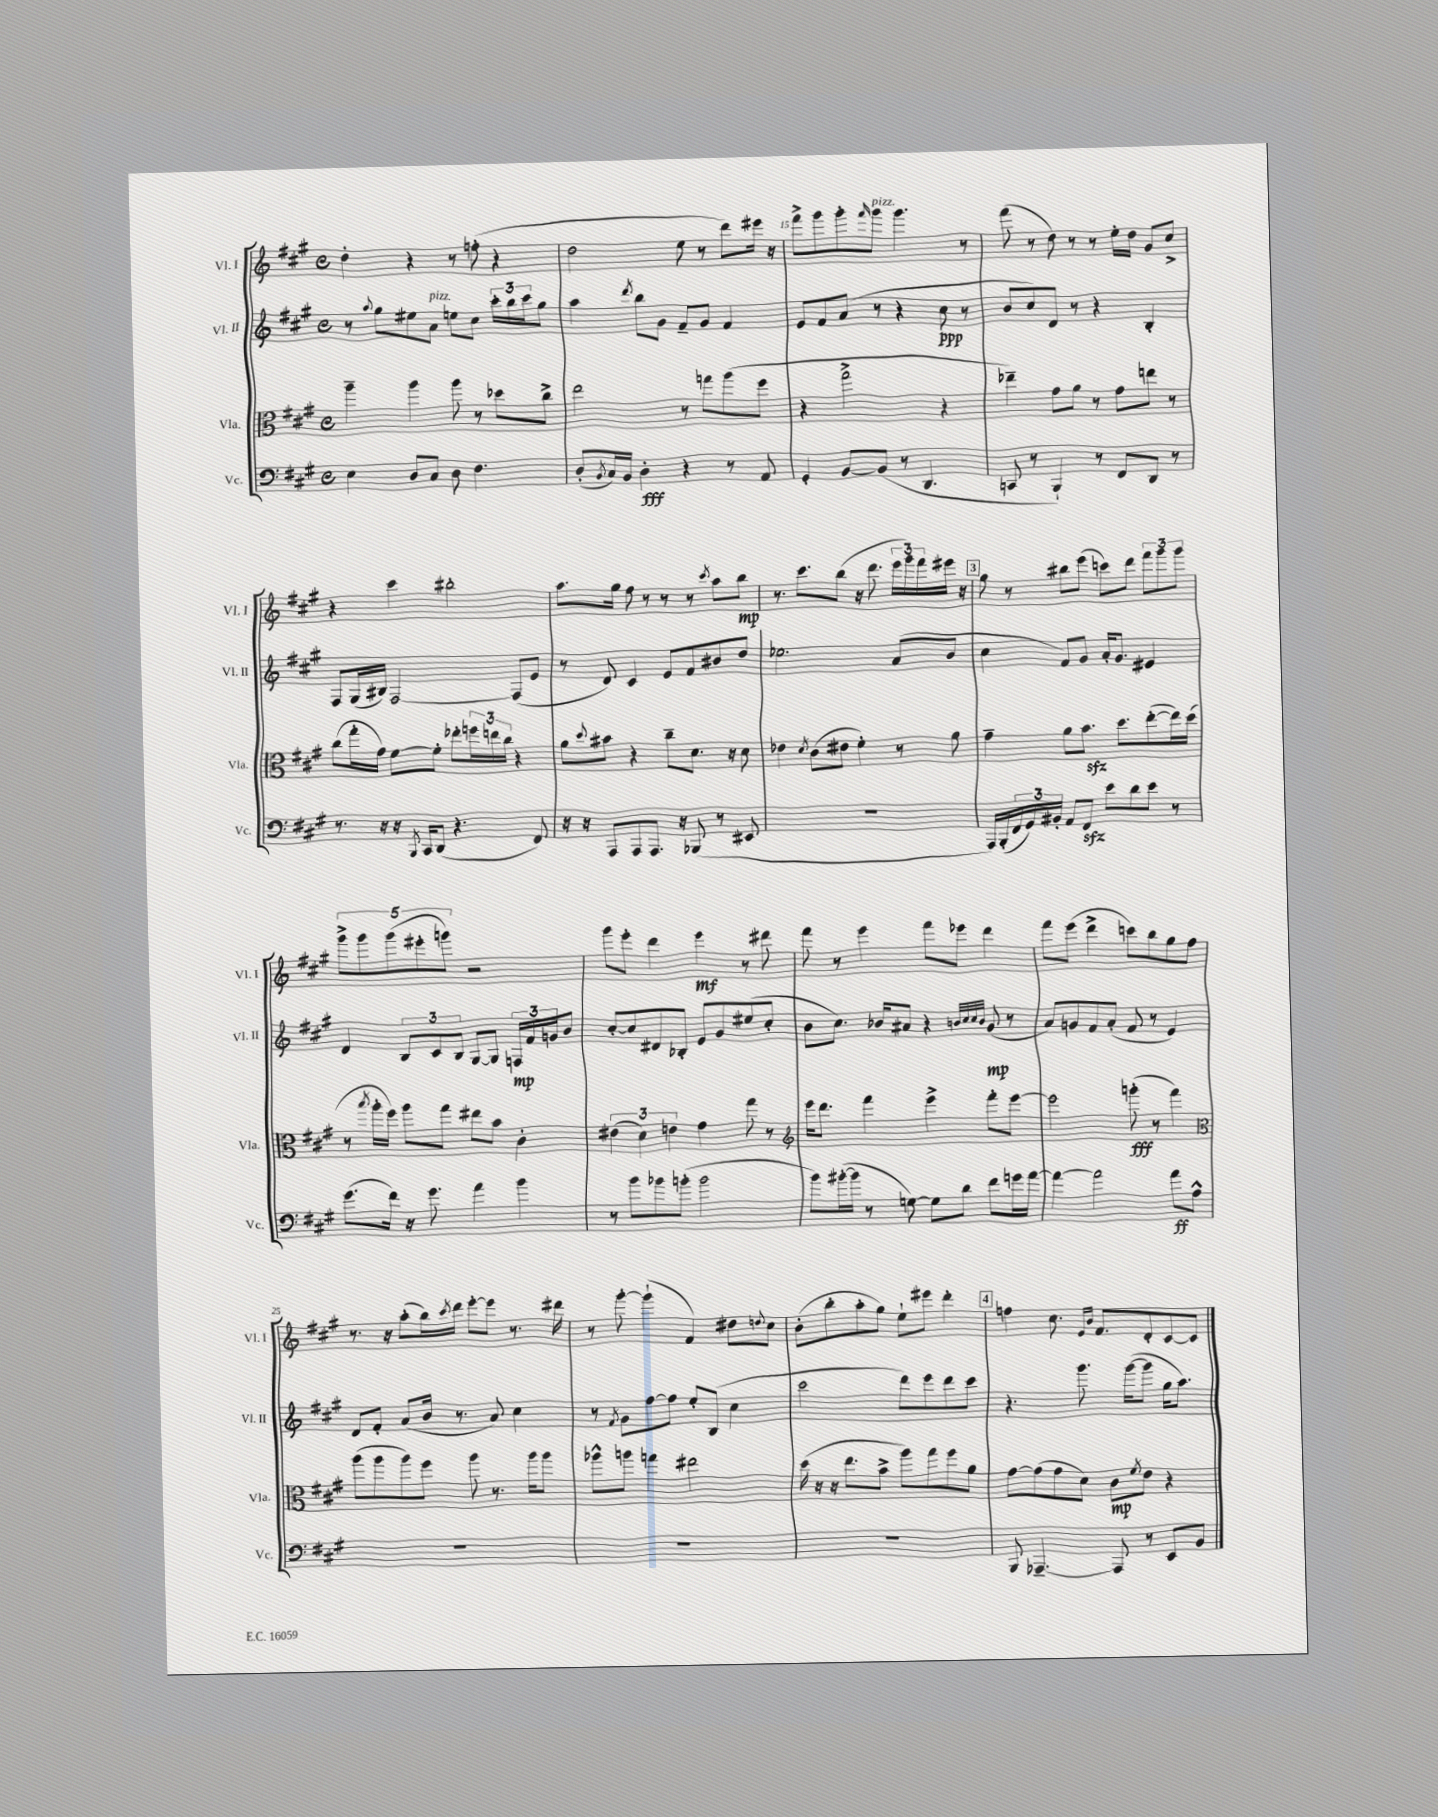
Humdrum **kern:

**kern	**dynam	**kern	**dynam	**kern	**dynam	**kern	**dynam
*part4	*part4	*part3	*part3	*part2	*part2	*part1	*part1
*staff4	*staff4	*staff3	*staff3	*staff2	*staff2	*staff1	*staff1
*I"Vc.	*	*I"Vla.	*	*I"Vl. II	*	*I"Vl. I	*
*I'Vc.	*	*I'Vla.	*	*I'Vl. II	*	*I'Vl. I	*
*clefF4	*	*clefC3	*	*clefG2	*	*clefG2	*
*k[f#c#g#]	*	*k[f#c#g#]	*	*k[f#c#g#]	*	*k[f#c#g#]	*
*M4/4	*	*M4/4	*	*M4/4	*	*M4/4	*
*met(c)	*	*met(c)	*	*met(c)	*	*met(c)	*
=13	=13	=13	=13	=13	=13	=13	=13
4E\	.	4aa~\	.	8r	.	4dd'\	.
.	.	.	.	8qqaa/	.	.	.
.	.	.	.	8gg#\L	.	.	.
8D/L	.	4aa\	.	8ee#X\	.	4r	.
!	!	!	!	!LO:TX:a:i:t=pizz.	!	!	!
8C#/J	.	.	.	8a\J	.	.	.
8D\	.	8aa\	.	8een\L	.	8r	.
4.F#\	.	8r	.	8cc#\J	.	(8ffn'\	.
.	.	8dd-X\L	.	24ccc#'\LL	.	4r	.
.	.	.	.	24bb\	.	.	.
.	.	.	.	24ccc#\J	.	.	.
.	.	8cc#^\J	.	8gg#\J	.	.	.
=14	=14	=14	=14	=14	=14	=14	=14
(8D'/L	.	2ee\	.	4aa\	.	2dd\	.
8qBB/	.	.	.	.	.	.	.
16C#/L)	.	.	.	.	.	.	.
16BB/JJ	.	.	.	.	.	.	.
.	.	.	.	8qddd/	.	.	.
4D'\	fff	.	.	8bb\L	.	.	.
.	.	.	.	8g#\J	.	.	.
4r	.	8r	.	8f#~/L	.	8ee\	.
.	.	8ggn\L	.	8g#/J	.	8r	.
8r	.	(8aa\	.	4f#/	.	8ddd\L)	.
8AA/	.	8ff#\J	.	.	.	16eee#X\Jk	.
.	.	.	.	.	.	16r	.
=15	=15	=15	=15	=15	=15	=15	=15
4GG#'/	.	4r	.	8e/L	.	8fff#^\L	.
.	.	.	.	8f#/	.	8ggg#\	.
[8BB/L	.	2gg#^\	.	(8a/J	.	8ggg#'\	.
.	.	.	.	.	.	16qqfff#/	.
!	!	!	!	!	!	!LO:TX:a:i:t=pizz.	!
(8BB/J]	.	.	.	8r	.	8ggg#\J	.
8r	.	.	.	4r	.	4.ggg#\	.
4.DD/	.	.	.	.	.	.	.
.	.	4r	.	8cc#\	ppp	.	.
.	.	.	.	8r	.	8r	.
=16	=16	=16	=16	=16	=16	=16	=16
8CCn/	.	4ee-X~\)	.	8b/L	.	(8fff#\	.
8r	.	.	.	8cc#/)	.	8r	.
4BBB`/)	.	8g#\L	.	8d/J	.	8dd\)	.
.	.	8a\J	.	8r	.	8r	.
8r	.	8r	.	4r	.	8r	.
8FF#/L	.	8g#\L	.	.	.	16ee'\LL	.
.	.	.	.	.	.	16dd\JJ	.
8DD/J	.	8een\J	.	4B'/	.	8g#/L	.
8r	.	8r	.	.	.	8cc#^/J	.
!!LO:LB:g=z
=17	=17	=17	=17	=17	=17	=17	=17
8.r	.	(8cc#\L	.	8F#/L	.	4r	.
.	.	16gg#'\L	.	(16G#/L	.	.	.
16r	.	16g#\JJ)	.	16B#X/JJ)	.	.	.
16r	.	[8f#\L	.	[2F#/	.	4ccc#\	.
8qBBB/	.	.	.	.	.	.	.
16CC#/KL	.	.	.	.	.	.	.
(8DD/J	.	8f#'\J]	.	.	.	.	.
4.r	.	8ee-X'\L	.	.	.	2bb#X'\	.
.	.	24ffn\L	.	.	.	.	.
.	.	24een\	.	.	.	.	.
.	.	24cc#\JJ	.	.	.	.	.
.	.	4r	.	(8F#/L]	.	.	.
8FF#/)	.	.	.	8e/J	.	.	.
=18	=18	=18	=18	=18	=18	=18	=18
16r	.	8a\L	.	8r	.	8.aa\L	.
16r	.	.	.	.	.	.	.
.	.	8qqdd/	.	.	.	.	.
8AAA/L	.	8b#X\J	.	8d/)	.	.	.
.	.	.	.	.	.	16gg#\Jk	.
8AAA/	.	4r	.	4c#/	.	8ff#\	.
8.AAA/J	.	.	.	.	.	8r	.
.	.	8cc#~\L	.	8e/L	.	8r	.
16r	.	.	.	.	.	.	.
(8BBB-X/	.	8.d\J	.	8f#/	.	8r	.
.	.	.	.	.	.	8qccc#/	.
8r	.	.	.	8b#X/	.	8aa\L	.
.	.	16r	.	.	.	.	.
8EE#X/	.	8d\	.	8dd/J	.	8bb\J	mp
=19	=19	=19	=19	=19	=19	=19	=19
1r	.	4e-X\	.	2.ee-X\	.	8.r	.
.	.	.	.	.	.	8.ccc#\L	.
.	.	8qd/	.	.	.	.	.
.	.	(8c#\L	.	.	.	.	.
.	.	8e#X\J	.	.	.	(8bb\J	.
.	.	4f#'\)	.	.	.	16r	.
.	.	.	.	.	.	8.ddd\	.
.	.	8r	.	(8a/L	.	24eee\LL	.
.	.	.	.	.	.	24ggg#\)	.
.	.	.	.	.	.	24fff#\	.
.	.	8a\	.	8b/J	.	16eee#X\JJ	.
.	.	.	.	.	.	16r	.
!!LO:REH:place=s1:t=3
=20	=20	=20	=20	=20	=20	=20	=20
16AAA/LL)	.	4g#~\	.	4cc#\	.	8gg#\	.
(16BBB'/	.	.	.	.	.	.	.
24FF#/	.	.	.	.	.	8r	.
24GG#/)	.	.	.	.	.	.	.
24BB#X'/JJ	.	.	.	.	.	.	.
8AA/L	.	8a\L	.	8f#/L)	.	8bb#X\L	.
8FF#zz/J	.	8.bzz\J	.	8g#/J	.	(8eee\J	.
8e\L	.	.	.	16a'/KL	.	8cccn\L)	.
.	.	8.dd\L	.	8.g#/J	.	.	.
8d\	.	.	.	.	.	8ddd\J	.
8e\J	.	([8ee'\	.	4e#X/	.	12fff#\L	.
.	.	.	.	.	.	12ggg#\	.
8r	.	16ee\L])	.	.	.	.	.
.	.	.	.	.	.	12ggg#\J	.
.	.	(16dd\JJ	.	.	.	.	.
!!LO:LB:g=z
=21	=21	=21	=21	=21	=21	=21	=21
(8.g#\L	.	8r	.	4d/	.	10ggg#^\L	.
.	.	.	.	.	.	10ggg#\	.
.	.	8qbb/	.	.	.	.	.
.	.	16aa'\LL	.	.	.	.	.
16f#\Jk)	.	16ff#\JJ)	.	.	.	.	.
.	.	.	.	.	.	(10ggg#\	.
16r	.	8aa\L	.	12B/L	.	.	.
.	.	.	.	.	.	10eee#X'\	.
8.g#\	.	.	.	.	.	.	.
.	.	.	.	12c#/	.	.	.
.	.	8gg#\J	.	.	.	.	.
.	.	.	.	.	.	10gggn\J)	.
.	.	.	.	12B/J	.	.	.
4a\	.	8ee#X\L	.	[8G#/L	.	2r	.
.	.	8b\J	.	8G#/J]	.	.	.
4b\	.	4c#'\	.	24Fn/LL	mp	.	.
.	.	.	.	24f#/	.	.	.
.	.	.	.	24gn/J	.	.	.
.	.	.	.	8b/J	.	.	.
=22	=22	=22	=22	=22	=22	=22	=22
8r	.	(6e#X\	.	[8cc#'/L	.	8ggg#\L	.
8b\L	.	.	.	8cc#/]	.	8eee'\J	.
.	.	6d\)	.	.	.	.	.
8b-X\	.	.	.	8d#X/	.	4ddd\	.
.	.	6en\	.	.	.	.	.
(8bn'\J	.	.	.	8B-X'/J	.	.	.
2b\	.	4g#\	.	8e/L	.	4eee\	mf
.	.	.	.	8g#/	.	.	.
.	.	8gg#\	.	(8ee#X/	.	8r	.
.	.	8r	.	8cc#'/J	.	8ddd#X\	.
=23	=23	=23	=23	=23	=23	=23	=23
*	*	*clefG2	*	*	*	*	*
8b\L)	.	16eee\KL	.	8b\L	.	8fff#\	.
.	.	8.ddd\J	.	.	.	.	.
([16b#X'\L	.	.	.	8.cc#\J)	.	8r	.
16b#\JJ]	.	.	.	.	.	.	.
8r	.	4fff#\	.	.	.	4eee\	.
.	.	.	.	16b-X/KL	.	.	.
[8Gn\)	.	.	.	8a#X/J	.	.	.
8G\L]	.	4eee^\	.	4r	.	8fff#\L	.
8d\J	.	.	.	.	.	8eee-X\J	.
.	.	.	.	32qqbn/LLL	.	.	.
.	.	.	.	32qqcc#/	.	.	.
.	.	.	.	32qqcc#/	.	.	.
.	.	.	.	32qqb/JJJ	.	.	.
8f#\L	.	8fff#'\L	.	(8g#/	mp	4ddd\	.
16gn\L	.	[8eee\J	.	8r	.	.	.
[16a\JJ	.	.	.	.	.	.	.
=24	=24	=24	=24	=24	=24	=24	=24
4a\_	.	2eee\]	.	8a/L)	.	8fff#\L	.
.	.	.	.	8gn/	.	(8eee\J	.
2a\]	.	.	.	8f#/	.	4ddd^\	.
.	.	.	.	(8a'/J	.	.	.
.	.	(8gggn'\	fff	8f#/	.	8cccn\L)	.
.	.	8r	.	8r	.	8bb\	.
8a\L	ff	4fff#\)	.	4e/)	.	8gg#\	.
8A^^\J	.	.	.	.	.	8ff#\J	.
!!LO:LB:g=z
=25	=25	=25	=25	=25	=25	=25	=25
*	*	*clefC3	*	*	*	*	*
1r	.	(8aa\L	.	8d/L	.	8.r	.
.	.	8aa\	.	8f#'/J	.	.	.
.	.	.	.	.	.	16r	.
.	.	8aa\)	.	(8a/L	.	(8aa'\L	.
.	.	8ff#\J	.	16b/Jk	.	16bb\L)	.
.	.	.	.	.	.	8qccc#/	.
.	.	.	.	8.r	.	16ddd\JJ	.
.	.	8aa\	.	.	.	[8eee'\L	.
.	.	8.r	.	8a/)	.	8eee\J]	.
.	.	.	.	4cc#\	.	8.r	.
.	.	16aa\KL	.	.	.	.	.
.	.	8aa\J	.	.	.	.	.
.	.	.	.	.	.	16ddd#X\	.
=26	=26	=26	=26	=26	=26	=26	=26
1r	.	8aa-X^^\L	.	8r	.	8r	.
.	.	.	.	8qf#/	.	.	.
.	.	8aan\J	.	8g#\L	.	[8ggg#'\	.
.	.	4ggn\	.	[8ff#\	.	(4ggg#`\]	.
.	.	.	.	8ff#\J]	.	.	.
.	.	2ee#X\	.	8ee'/L	.	4f#/)	.
.	.	.	.	(8B/J	.	.	.
.	.	.	.	4cc#\	.	8dd#X\L	.
.	.	.	.	.	.	8qqddn/	.
.	.	.	.	.	.	8cc#\J	.
=27	=27	=27	=27	=27	=27	=27	=27
1r	.	(16dd\	.	2ccc#\	.	(8b'\L	.
.	.	16r	.	.	.	.	.
.	.	16r	.	.	.	8bb'\	.
.	.	8.ee\L	.	.	.	.	.
.	.	.	.	.	.	8aa'\	.
.	.	8b^\J	.	.	.	8gg#\J)	.
.	.	8aa\L)	.	8ddd\L)	.	8ee`\L	.
.	.	8gg#\	.	8eee\	.	8eee#X\J	.
.	.	8ff#\	.	8ddd\	.	4ddd'\	.
.	.	8a\J	.	8ccc#\J	.	.	.
!!LO:REH:place=s1:t=4
=28	=28	=28	=28	=28	=28	=28	=28
8BBB/	.	[8g#\L	.	4.r	.	4ffn\	.
[4.AAA-X~/	.	(8g#\]	.	.	.	.	.
.	.	8g#\	.	.	.	8.cc#\	.
.	.	8d\J)	.	8.ggg#\	.	.	.
.	.	.	.	.	.	16qqe/LL	.
.	.	.	.	.	.	16qqb/JJ	.
.	.	.	.	.	.	8.f#/L	.
8AAA-/]	.	8c#\L	mp	.	.	.	.
.	.	.	.	([16ggg#\KL	.	.	.
.	.	8qf#/	.	.	.	.	.
8r	.	8e\J	.	8ggg#\J]	.	8d'/	.
8EE/L	.	4r	.	16gg#\KL	.	[8c#/	.
.	.	.	.	8.aa\J)	.	.	.
8BB/J	.	.	.	.	.	8c#/J]	.
==	==	==	==	==	==	==	==
*-	*-	*-	*-	*-	*-	*-	*-
